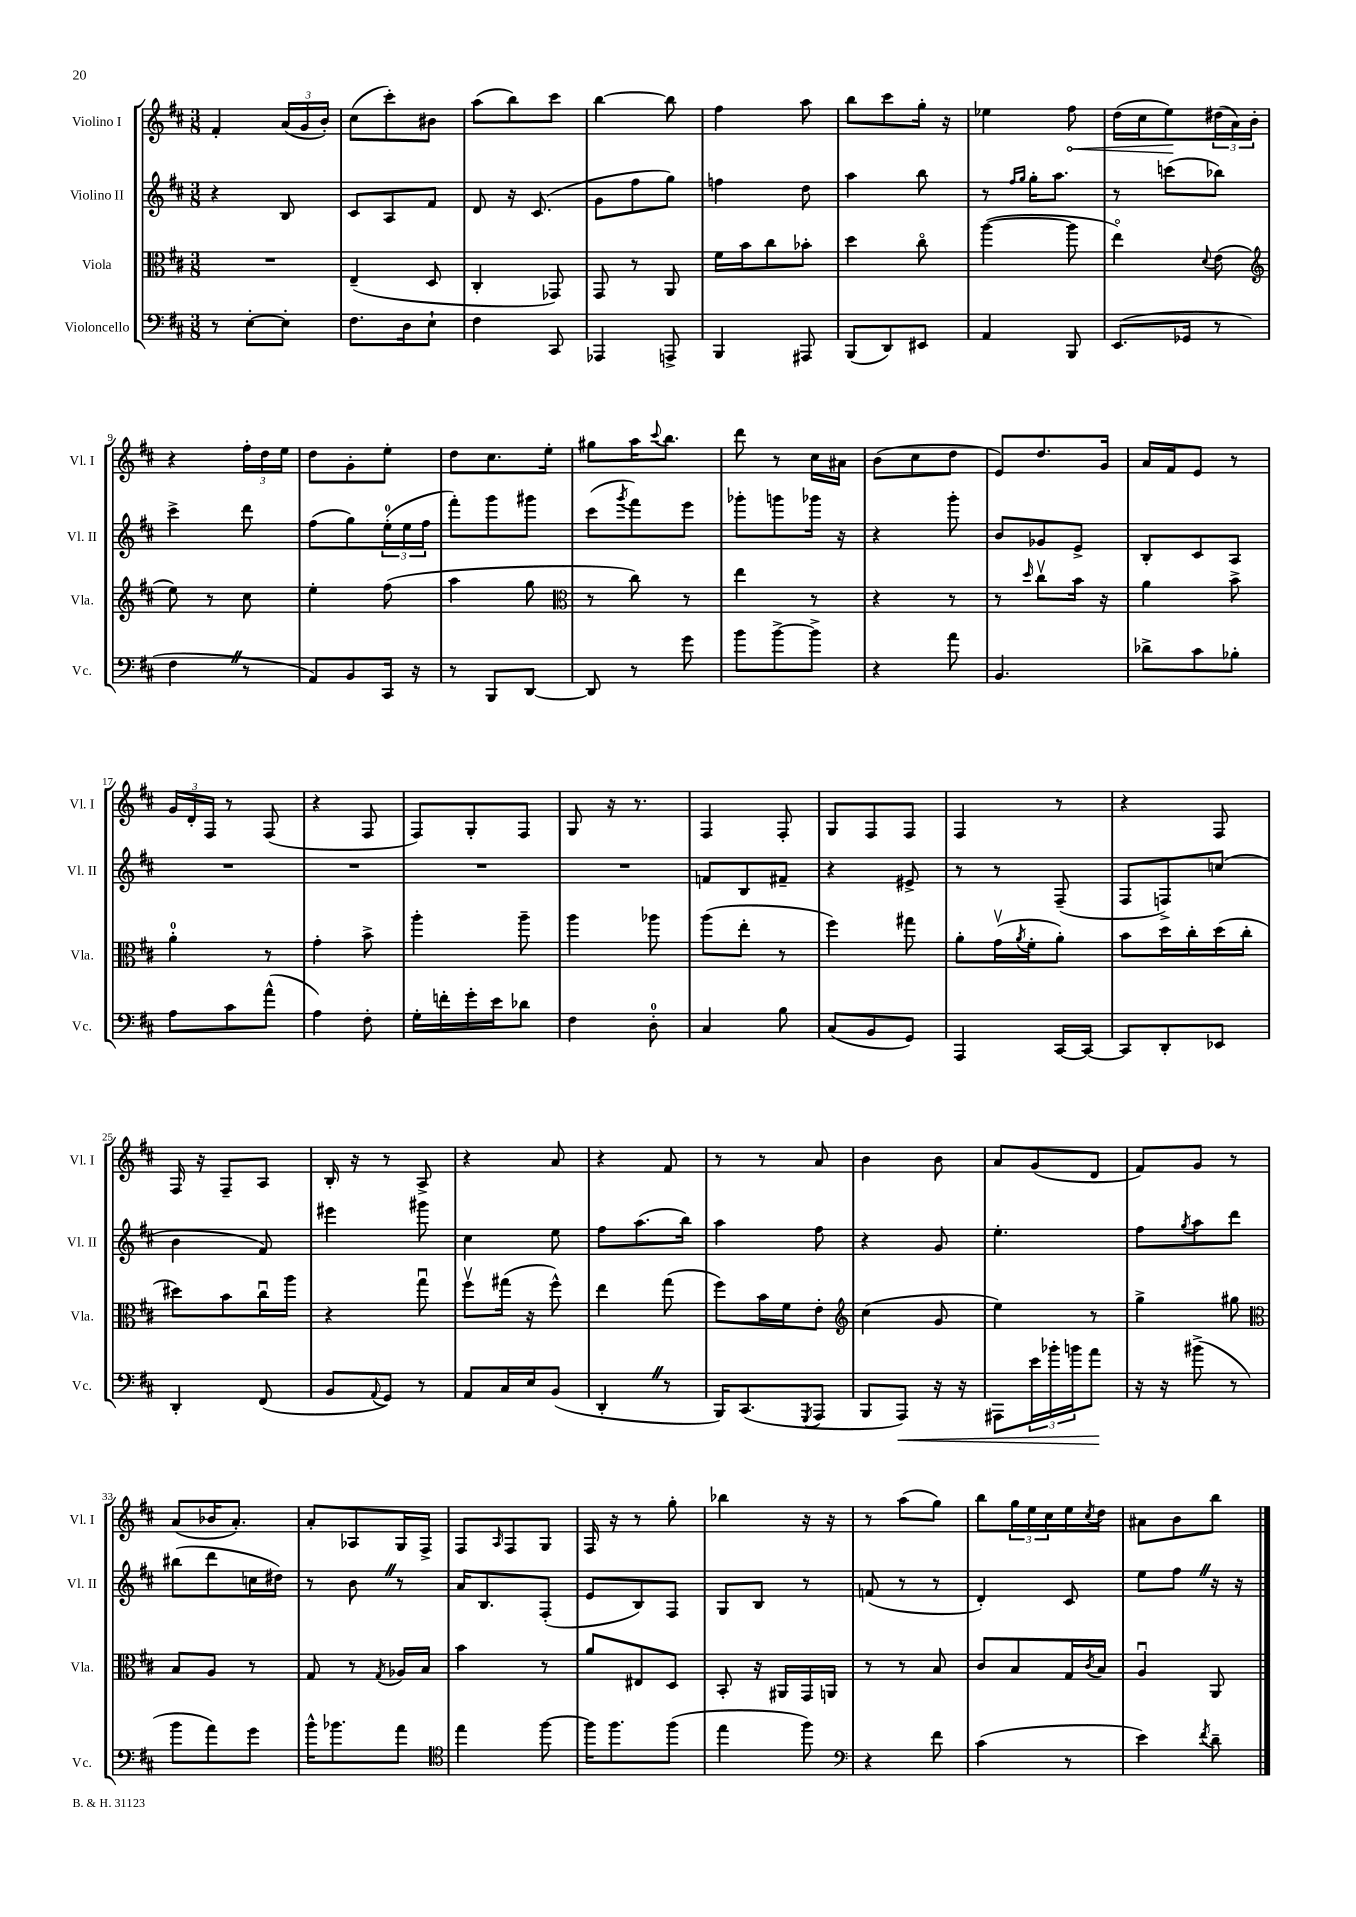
<<
\new StaffGroup <<
\new Staff = "s0" \with { instrumentName = "Violino I" shortInstrumentName = "Vl. I" } {
    \clef treble \key d \major \numericTimeSignature \time 3/8
    fis'4-. \tuplet 3/2 { a'16( g'16 b'16-.) } |
    cis''8( cis'''8-.) bis'8 |
    a''8( b''8) cis'''8 |
    b''4~ b''8 |
    fis''4 a''8 |
    b''8 cis'''8 g''16-. r16 |
    ees''4 \once \override Hairpin.circled-tip = ##t fis''8\< |
    d''16( cis''16 e''8\!) \tuplet 3/2 { dis''16( a'16) b'16-. } |
    r4 \tuplet 3/2 { fis''16-. d''16 e''16 } |
    d''8 g'8-. e''8-. |
    d''8 cis''8. e''16-. |
    gis''8 a''16 \appoggiatura { cis'''8 } b''8. |
    d'''8 r8 cis''16 ais'16 |
    b'8( cis''8 d''8 |
    e'8) d''8. g'16 |
    a'16 fis'16 e'8 r8 |
    \tuplet 3/2 { g'16 d'16-. fis16 } r8 fis8( |
    r4 fis8 |
    fis8) g8-. fis8 |
    g8 r16 r8. |
    fis4 fis8-. |
    g8 fis8 fis8 |
    fis4 r8 |
    r4 fis8 |
    fis16 r16 fis8-- a8 |
    b16-. r16 r8 a8-> |
    r4 a'8 |
    r4 fis'8 |
    r8 r8 a'8 |
    b'4 b'8 |
    a'8 g'8( d'8 |
    fis'8) g'8 r8 |
    a'8( bes'16 a'8.-.) |
    a'8-. aes8 g16 fis16-> |
    fis8 \grace { a16 } fis8 g8 |
    fis16 r16 r8 g''8-. |
    bes''4 r16 r16 |
    r8 a''8( g''8) |
    b''8 \tuplet 3/2 { g''16 e''16 cis''16 } e''16 \acciaccatura { cis''8 } d''16 |
    ais'8 b'8 b''8 \bar "|." |
}
\new Staff = "s1" \with { instrumentName = "Violino II" shortInstrumentName = "Vl. II" } {
    \clef treble \key d \major \numericTimeSignature \time 3/8
    r4 b8 |
    cis'8 a8 fis'8 |
    d'8 r16 cis'8.( |
    g'8 fis''8 g''8) |
    f''4 d''8 |
    a''4 b''8 |
    r8 \grace { fis''16 g''16 } g''16-. a''8. |
    r8 c'''8( bes''8) |
    cis'''4-> d'''8 |
    fis''8( g''8) \tuplet 3/2 { e''16-0-.( e''16 fis''16 } |
    fis'''8-.) g'''8 gis'''8 |
    cis'''8( \acciaccatura { g'''8 } fis'''8) e'''8 |
    ges'''8-. g'''8 ges'''16 r16 |
    r4 g'''8-. |
    b'8 ges'8 e'8-> |
    b8-. cis'8 a8 |
    R4. |
    R4. |
    R4. |
    R4. |
    f'8 b8 fis'8-- |
    r4 eis'8-> |
    r8 r8 fis8--( |
    fis8 f8->) c''8( |
    b'4 fis'8) |
    eis'''4 gis'''8 |
    cis''4 e''8 |
    fis''8 a''8.( b''16) |
    a''4 fis''8 |
    r4 g'8 |
    e''4.-. |
    fis''8 \acciaccatura { g''8 } a''8 d'''8 |
    bis''8( d'''8 c''16 dis''16) |
    r8 b'8 \once \override BreathingSign.text = \markup { \musicglyph "scripts.caesura.straight" } \breathe r8 |
    a'16 b8. fis8-.( |
    e'8 b8) fis8 |
    g8 b8 r8 |
    f'8( r8 r8 |
    d'4-.) cis'8 |
    e''8 fis''8 \once \override BreathingSign.text = \markup { \musicglyph "scripts.caesura.straight" } \breathe r16 r16 \bar "|." |
}
\new Staff = "s2" \with { instrumentName = "Viola" shortInstrumentName = "Vla." } {
    \clef alto \key d \major \numericTimeSignature \time 3/8
    R4. |
    e4--( d8 |
    cis4-. ges,8) |
    g,8 r8 a,8 |
    fis'16 b'16 cis''8 bes'8-. |
    d''4 cis''8\flageolet |
    a''4~( a''8 |
    e''4\flageolet) \appoggiatura { d'8 } e'8( |
    \clef treble e''8) r8 cis''8 |
    e''4-. fis''8( |
    a''4 g''8 |
    \clef alto r8 cis''8) r8 |
    e''4 r8 |
    r4 r8 |
    r8 \grace { d''16 } cis''8\upbow b'16 r16 |
    a'4 b'8-> |
    a'4-0-. r8 |
    g'4-. b'8-> |
    a''4-. a''8-- |
    a''4 aes''8 |
    a''8( e''8-. r8 |
    fis''4) gis''8 |
    a'8-. g'16\upbow( \acciaccatura { a'8 } fis'16-. a'8-.) |
    b'8 d''16 cis''16-. d''16( cis''16-. |
    dis''8) b'8 cis''16\downbow a''16 |
    r4 g''8\downbow |
    fis''8\upbow gis''16( r16 fis''8-^) |
    e''4 g''8( |
    fis''8) b'16 fis'16 e'8-. |
    \clef treble cis''4( g'8 |
    e''4) r8 |
    g''4-> gis''8 |
    \clef alto b8 a8 r8 |
    g8 r8 \acciaccatura { g8 } aes16 b16 |
    b'4 r8 |
    a'8 eis8 d8 |
    b,8-. r16 ais,16 g,16 a,16 |
    r8 r8 b8 |
    cis'8 b8 g16 \acciaccatura { cis'8 } b16 |
    a4\downbow a,8 \bar "|." |
}
\new Staff = "s3" \with { instrumentName = "Violoncello" shortInstrumentName = "Vc." } {
    \clef bass \key d \major \numericTimeSignature \time 3/8
    r8 e8~-. e8-. |
    fis8. d16 e8-! |
    fis4 cis,8 |
    aes,,4 a,,8-> |
    b,,4 ais,,8 |
    b,,8( d,8) eis,8 |
    a,4 b,,8 |
    e,8.( ges,16 r8 |
    fis4 \once \override BreathingSign.text = \markup { \musicglyph "scripts.caesura.straight" } \breathe r8 |
    a,8) b,8 cis,16 r16 |
    r8 b,,8 d,8~ |
    d,8 r8 g'8 |
    b'8 b'8~-> b'8-> |
    r4 a'8 |
    b,4. |
    des'8-> cis'8 bes8-. |
    a8 cis'8 a'8-^( |
    a4) fis8-. |
    g16-. f'16-. g'16-. e'16 des'8 |
    fis4 d8-0-. |
    cis4 b8 |
    cis8( b,8 g,8) |
    a,,4 cis,16~ cis,16~ |
    cis,8 d,8-. ees,8 |
    d,4-. fis,8( |
    b,8 \appoggiatura { a,8 } g,8) r8 |
    a,8 cis16 e16 b,8( |
    d,4-. \once \override BreathingSign.text = \markup { \musicglyph "scripts.caesura.straight" } \breathe r8 |
    b,,16) cis,8.( \acciaccatura { g,,8 } a,,8 |
    b,,8 a,,8\<) r16 r16 |
    ais,,8 \tuplet 3/2 { e'16 bes'16-. b'16 } a'8\! |
    r16 r16 bis'8->( r8 |
    b'8 a'8) g'8 |
    b'16-^ bes'8. a'8 |
    \clef tenor e''4 fis''8~ |
    fis''16 fis''8. fis''8( |
    e''4 fis''8) |
    \clef bass r4 fis'8 |
    cis'4( r8 |
    e'4) \acciaccatura { fis'8 } d'8-- \bar "|." |
}
>>
>>
